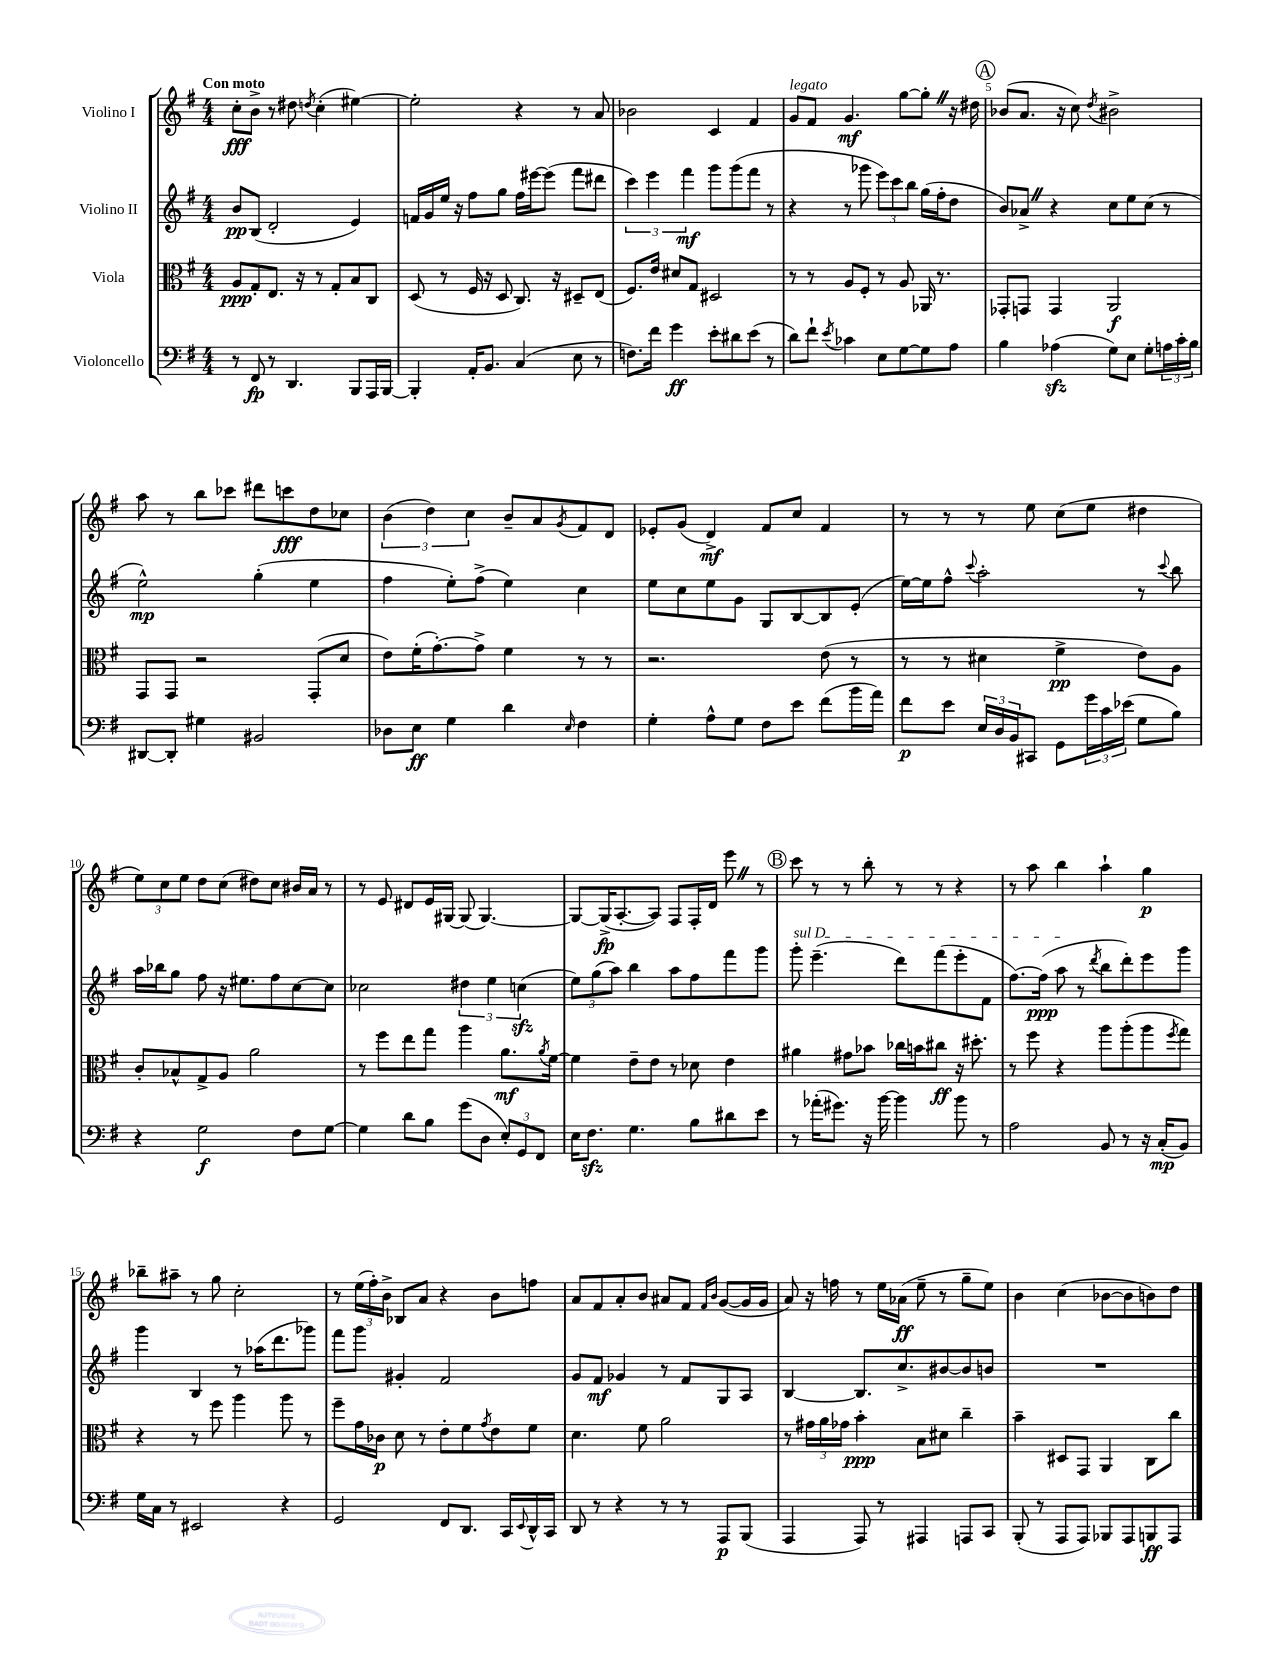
<<
\new StaffGroup <<
\new Staff = "s0" \with { instrumentName = "Violino I" } {
    \clef treble \key g \major \numericTimeSignature \time 4/4 \tempo "Con moto"
    c''8-.\fff b'8-> r8 dis''8 \acciaccatura { d''8 } c''4-.( eis''4~) |
    eis''2-. r4 r8 a'8 |
    bes'2 c'4 fis'4 |
    g'8^\markup { \italic "legato" } fis'8 g'4.\mf g''8~ g''8-. \once \override BreathingSign.text = \markup { \musicglyph "scripts.caesura.straight" } \breathe r16 dis''16 |
    \mark \markup { \circle "A" } bes'8( a'8. r16 c''8) \acciaccatura { d''8 } bis'2-> |
    a''8 r8 b''8 ces'''8 dis'''8 c'''8\fff d''8 ces''8 |
    \tuplet 3/2 { b'4( d''4) c''4 } b'8-- a'8 \acciaccatura { g'8 } fis'8 d'8 |
    ees'8-. g'8( d'4->\mf) fis'8 c''8 fis'4 |
    r8 r8 r8 e''8 c''8( e''8 dis''4 |
    \tuplet 3/2 { e''8) c''8 e''8 } d''8 c''8( dis''8) c''8 bis'16 a'16 r8 |
    r8 e'8 dis'8 e'16 gis16~ gis8( gis4.~) |
    gis8~ gis16->\fp( a8.~-. a8) fis8 fis16-. d'16 e'''8 \once \override BreathingSign.text = \markup { \musicglyph "scripts.caesura.straight" } \breathe r8 |
    \mark \markup { \circle "B" } c'''8 r8 r8 b''8-. r8 r8 r4 |
    r8 a''8 b''4 a''4-! g''4\p |
    bes''8-- ais''8-- r8 g''8 c''2-. |
    r8 \tuplet 3/2 { e''16( fis''16-.) b'16-> } bes8 a'8 r4 b'8 f''8 |
    a'8 fis'8 a'8-. b'8 ais'8 fis'8 \grace { fis'16 b'16 } g'8~( g'16 g'16 |
    a'8) r16 f''16 r8 e''16 aes'16\ff( e''8-- r8 g''8-- e''8) |
    b'4 c''4( bes'8~ bes'8 b'8) d''8 \bar "|." |
}
\new Staff = "s1" \with { instrumentName = "Violino II" } {
    \clef treble \key g \major \numericTimeSignature \time 4/4
    b'8\pp b8( d'2-. e'4) |
    f'16 g'16 e''16 r16 fis''8 g''8 fis''16 eis'''16~ eis'''8( fis'''8 dis'''8 |
    \tuplet 3/2 { c'''4) e'''4 fis'''4\mf } g'''8 g'''8( fis'''8 r8 |
    r4 r8 ges'''8 \tuplet 3/2 { e'''8) c'''8 b''8 } g''16( fis''16-. d''8 |
    \mark \markup { \circle "A" } b'8) aes'8-> \once \override BreathingSign.text = \markup { \musicglyph "scripts.caesura.straight" } \breathe r4 c''8 e''8 c''8( r8 |
    e''2-^\mp) g''4-.( e''4 |
    fis''4 e''8-.) fis''8->( e''4) c''4 |
    e''8 c''8 e''8 g'8 g8 b8~ b8 e'8-.( |
    e''16~) e''16 fis''8-^ \appoggiatura { c'''8 } a''2-. r8 \appoggiatura { c'''8 } b''8 |
    a''16 bes''16 g''8 fis''8 r16 eis''8. fis''8 c''8~ c''8 |
    ces''2 \tuplet 3/2 { dis''4 e''4 c''4\sfz( } |
    \tuplet 3/2 { e''8) g''8( a''8) } b''4 a''8 fis''8 fis'''8 g'''8 |
    \mark \markup { \circle "B" } \once \override TextSpanner.bound-details.left.text = \markup { \italic "sul D" } g'''8-.\startTextSpan e'''4.--( d'''8) fis'''8( e'''8-. fis'8 |
    fis''8.~) fis''16\ppp( a''8\stopTextSpan r8 \acciaccatura { d'''8 } b''8 d'''8-.) e'''8 g'''8 |
    g'''4 b4 r8 aes''16( d'''8. ges'''8) |
    fis'''8 g'''8 gis'4-. fis'2 |
    g'8 fis'8\mf ges'4 r8 fis'8 g8 a8 |
    b4~ b8. c''8.-> bis'8~ bis'8 b'8 |
    R1 \bar "|." |
}
\new Staff = "s2" \with { instrumentName = "Viola" } {
    \clef alto \key g \major \numericTimeSignature \time 4/4
    a8\ppp g8-. e8. r16 r8 g8-. b8 c8 |
    d8( r8 fis16 r16 d8 c8.) r16 dis8-- e8( |
    fis8.) e'16 dis'8 g8 dis2 |
    r8 r8 a8 fis8-. r8 a8 aes,16 r8. |
    \mark \markup { \circle "A" } ges,8-. g,8 g,4 a,2\f |
    g,8 g,8 r2 g,8-.( d'8 |
    e'8) fis'16-.( g'8.~-.) g'8-> fis'4 r8 r8 |
    r2. e'8( r8 |
    r8 r8 dis'4 fis'4->\pp e'8) a8 |
    c'8-. bes8-^ g8-> a8 a'2 |
    r8 fis''8 e''8 g''8 a''4 a'8.\mf \acciaccatura { a'8 } fis'16~ |
    fis'4 e'8-- e'8 r8 des'8 e'4 |
    \mark \markup { \circle "B" } ais'4 gis'8 bes'8 ces''16 b'16 cis''8\ff r16 dis''8.-. |
    r8 fis''8 r4 a''8 a''8-.( a''8 \acciaccatura { fis''8 } g''8) |
    r4 r8 fis''8 a''4 a''8 r8 |
    fis''8-- g'16 ces'16\p d'8 r8 e'8-. fis'8 \acciaccatura { g'8 } e'8 fis'8 |
    d'4. fis'8 a'2 |
    r8 \tuplet 3/2 { gis'16 a'16 ges'16 } b'4-.\ppp b8 dis'8 c''4-- |
    b'4-- dis8 g,8 a,4 c8 c''8 \bar "|." |
}
\new Staff = "s3" \with { instrumentName = "Violoncello" } {
    \clef bass \key g \major \numericTimeSignature \time 4/4
    r8 fis,8\fp r8 d,4. b,,8 a,,16 b,,16~ |
    b,,4-. a,16-. b,8. c4( e8 r8 |
    f8.) fis'16 g'4\ff e'8-. dis'8 e'8( r8 |
    d'8) fis'8-! \acciaccatura { e'8 } ces'4 e8 g8~ g8 a8 |
    \mark \markup { \circle "A" } b4 aes4\sfz( g8) e8 g8-. \tuplet 3/2 { a16 c'16-. b16 } |
    dis,8~ dis,8-. gis4 bis,2 |
    des8 e8\ff g4 d'4 \grace { e16 } fis4 |
    g4-. a8-^ g8 fis8 e'8 fis'8( b'16 a'16) |
    fis'8\p e'8 \tuplet 3/2 { e16 d16 b,16 } cis,8 g,8 \tuplet 3/2 { g'16 c'16 ees'16( } g8 b8) |
    r4 g2\f fis8 g8~ |
    g4 d'8 b8 g'8( d8 \tuplet 3/2 { e8-.) g,8 fis,8 } |
    e16 fis8.\sfz g4. b8 dis'8 e'8 |
    \mark \markup { \circle "B" } r8 aes'16-.( gis'8.) r16 b'16~ b'4 b'8 r8 |
    a2 b,8 r8 r16 c16-.\mp( b,8) |
    g16 c16 r8 eis,2 r4 |
    g,2 fis,8 d,8. c,16 \appoggiatura { e,8 } d,16-^ c,16 |
    d,8 r8 r4 r8 r8 a,,8\p b,,8( |
    a,,4 a,,8) r8 ais,,4 a,,8 c,8 |
    b,,8-.( r8 a,,8 a,,8) bes,,8 a,,8 b,,8\ff a,,8 \bar "|." |
}
>>
>>
\layout { \context { \Score \override BarNumber.break-visibility = ##(#f #t #t) barNumberVisibility = #(every-nth-bar-number-visible 5) } }
